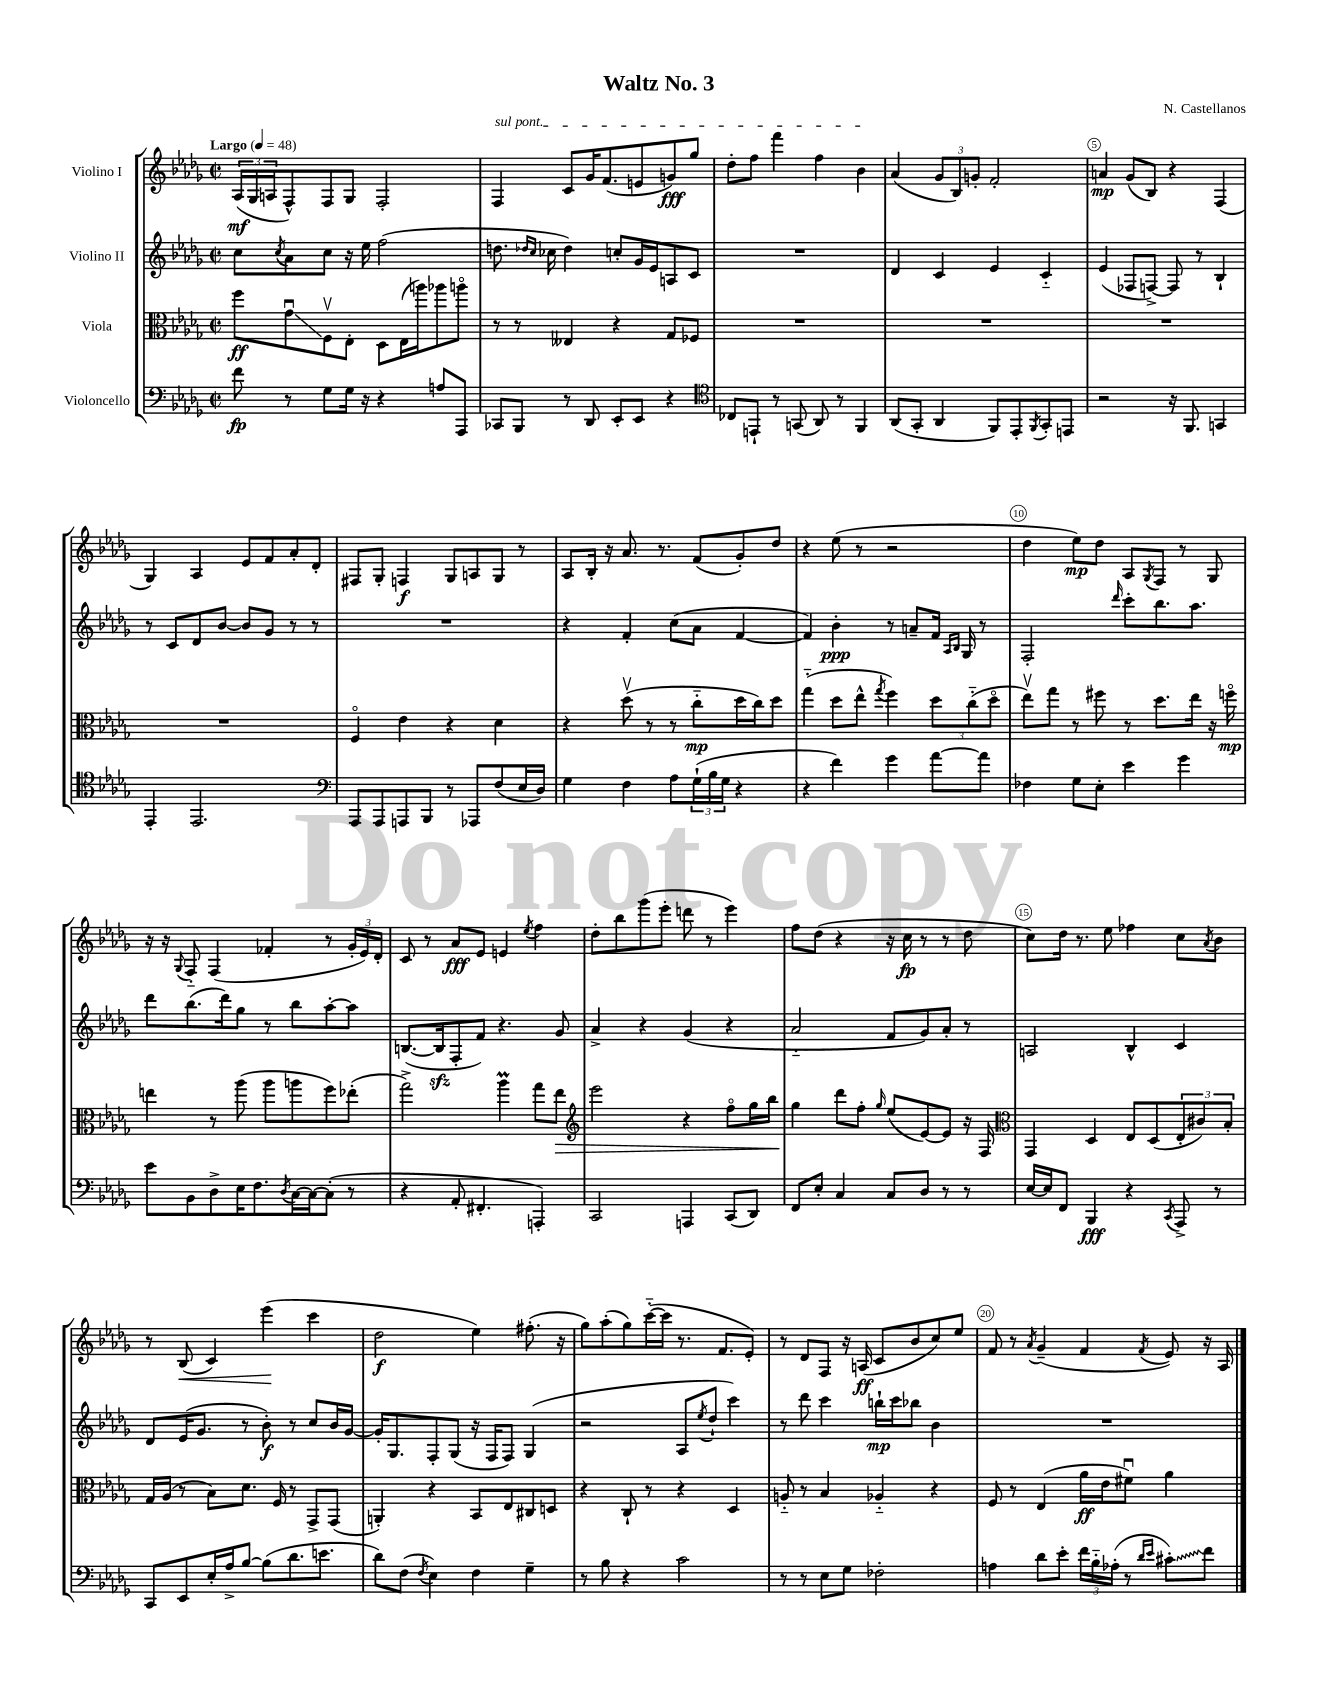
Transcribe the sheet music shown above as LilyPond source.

\header { title = "Waltz No. 3" composer = "N. Castellanos" }
<<
\new StaffGroup <<
\new Staff = "s0" \with { instrumentName = "Violino I" } {
    \clef treble \key des \major \defaultTimeSignature \time 2/2 \tempo "Largo" 4 = 48
    \tuplet 3/2 { aes16\mf( ges16 a16 } f8-^) f8 ges8 f2-. |
    \once \override TextSpanner.bound-details.left.text = \markup { \italic "sul pont." } f4\startTextSpan c'8 ges'16 f'8.( e'8 g'8\fff) ges''8 |
    des''8-. f''8 f'''4 f''4 bes'4\stopTextSpan |
    aes'4( \tuplet 3/2 { ges'8 bes8) g'8-. } f'2-. |
    a'4\mp ges'8( bes8) r4 f4( |
    ges4) aes4 ees'8 f'8 aes'8-. des'8-. |
    fis8 ges8-. f4\f ges8 a8 ges8 r8 |
    aes8 bes16-. r16 aes'8. r8. f'8( ges'8-.) des''8 |
    r4 ees''8( r8 r2 |
    des''4 ees''8\mp) des''8 aes8 \acciaccatura { ges8 } f8 r8 ges8 |
    r16 r16 \appoggiatura { ges8 } f8-_ f4( fes'4-. r8 \tuplet 3/2 { ges'16-. ees'16) des'16-. } |
    c'8 r8 aes'8\fff ees'8 e'4 \acciaccatura { ees''8 } f''4 |
    des''8-. bes''8 ges'''8( ees'''8-. d'''8 r8 ees'''4) |
    f''8 des''8( r4 r16 c''16\fp r8 r8 des''8 |
    c''8) des''16 r8. ees''8 fes''4 c''8 \acciaccatura { aes'8 } bes'8 |
    r8 bes8\<( c'4) ees'''4\!( c'''4 |
    des''2\f ees''4) fis''8.-.( r16 |
    ges''8) aes''8-.( ges''8) c'''16~-_( c'''16 r8. f'8. ees'8-.) |
    r8 des'8 f8 r16 a16\ff( c'8 bes'8 c''8) ees''8 |
    f'8 r8 \acciaccatura { aes'8 } ges'4--( f'4 \acciaccatura { f'8 } ees'8) r16 aes16 \bar "|." |
}
\new Staff = "s1" \with { instrumentName = "Violino II" } {
    \clef treble \key des \major \defaultTimeSignature \time 2/2
    c''8 \acciaccatura { c''8 } aes'8 c''8 r16 ees''16 f''2( |
    d''8. \grace { des''16 c''16 } ces''16 des''4) c''8-. ges'16 ees'16 a8 c'8 |
    R1 |
    des'4 c'4 ees'4 c'4-_ |
    ees'4( fes8 f8~->) f8 r8 bes4-! |
    r8 c'8 des'8 bes'8~ bes'8 ges'8 r8 r8 |
    R1 |
    r4 f'4-. c''8( aes'8 f'4~ |
    f'4) bes'4-.\ppp r8 a'8-- f'16 \grace { aes16 bes16 } ges16 r8 |
    f2-. \grace { des'''16 } c'''8-. bes''8. aes''8. |
    des'''8 bes''8.( des'''16) ges''8 r8 bes''8 aes''8~-. aes''8 |
    b8.~( b16\sfz f8-. f'8) r4. ges'8 |
    aes'4-> r4 ges'4( r4 |
    aes'2-_ f'8 ges'8) aes'8-. r8 |
    a2 bes4-^ c'4 |
    des'8 ees'16( ges'8. r8 bes'8-.\f) r8 c''8 bes'16 ges'16~ |
    ges'16-. ges8. f8-. ges8( r16 f16 f8) ges4( |
    r2 aes8 \acciaccatura { ees''8 } des''8-! c'''4) |
    r8 des'''8 c'''4 b''16-!\mp c'''16 bes''8 bes'4 |
    R1 \bar "|." |
}
\new Staff = "s2" \with { instrumentName = "Viola" } {
    \clef alto \key des \major \defaultTimeSignature \time 2/2
    f''8\ff ges'8\downbow\glissando f8\upbow ees8-. des8 ees16( a''16) aes''8 a''8\flageolet |
    r8 r8 eeses4 r4 ges8 fes8 |
    R1 |
    R1 |
    R1 |
    R1 |
    f4\flageolet ees'4 r4 des'4 |
    r4 des''8\upbow( r8 r8 c''8-_\mp des''16 c''16) des''8 |
    ges''4-_( des''8 ees''8-^ \acciaccatura { ges''8 } f''4) \tuplet 3/2 { des''8 c''8-_( des''8\flageolet } |
    ees''8\upbow) ges''8 r8 fis''8 r8 des''8. ees''16 r16 f''16\flageolet\mp |
    e''4 r8 aes''8( aes''8 a''8 f''8) ees''8-.( |
    ges''2->) aes''4\prall ges''8 ees''8\> |
    \clef treble ees'''2 r4 f''8\flageolet ges''16 bes''16 |
    ges''4\! des'''8 f''8-. \grace { ges''16 } ees''8( ees'8~) ees'8 r16 f16 |
    \clef alto ges,4 des4 ees8 des8( \tuplet 3/2 { ees8-. cis'8) bes8-. } |
    ges16 aes16( r8 bes8) des'8. f16 r8 ges,8-> ges,8( |
    a,4-.) r4 bes,8 ees8 cis8 d8 |
    r4 c8-! r8 r4 des4 |
    a8-_ r8 bes4 aes4-_ r4 |
    f8 r8 ees4( aes'16\ff ees'16 fis'8\downbow) aes'4 \bar "|." |
}
\new Staff = "s3" \with { instrumentName = "Violoncello" } {
    \clef bass \key des \major \defaultTimeSignature \time 2/2
    f'8\fp r8 ges8 ges16 r16 r4 a8 aes,,8 |
    ces,8 bes,,8 r8 des,8 ees,8-. ees,8 r4 |
    \clef tenor ces8 e,8-! r8 g,8( aes,8) r8 f,4 |
    aes,8( ges,8-. aes,4 f,8) ees,8-. \acciaccatura { f,8 } ges,8-. e,8 |
    r2 r16 f,8. g,4 |
    ees,4-. ees,2. |
    \clef bass aes,,8 aes,,8 a,,8 bes,,8 r8 aes,,8 f8( ees16 des16) |
    ges4 f4 aes8 \tuplet 3/2 { ges16-!( bes16 ges16 } r4 |
    r4 f'4) ges'4 aes'8~ aes'8 |
    fes4 ges8 ees8-. ees'4 ges'4 |
    ees'8 bes,8 des8-> ees16 f8. \acciaccatura { des8 } c16~ c16~ c8-.( r8 |
    r4 aes,8-. fis,4.-. a,,4-.) |
    c,2 a,,4 c,8( des,8) |
    f,8 ees8-. c4 c8 des8 r8 r8 |
    ees16~ ees16 f,8 bes,,4\fff r4 \acciaccatura { c,8 } aes,,8-> r8 |
    c,8 ees,8 ees16-. aes16-> bes8~ bes8( des'8. e'8. |
    des'8) f8( \acciaccatura { f8 } ees4) f4 ges4-- |
    r8 bes8 r4 c'2 |
    r8 r8 ees8 ges8 fes2-. |
    a4 des'8 ees'8-. \tuplet 3/2 { f'16 bes16-_ aes16-.( } r8 \grace { des'16 ees'16 } \once \override Glissando.style = #'zigzag cis'8-.\glissando) f'8 \bar "|." |
}
>>
>>
\layout { \context { \Score \override BarNumber.break-visibility = ##(#f #t #t) barNumberVisibility = #(every-nth-bar-number-visible 5) \override BarNumber.stencil = #(make-stencil-circler 0.1 0.3 ly:text-interface::print) } }
